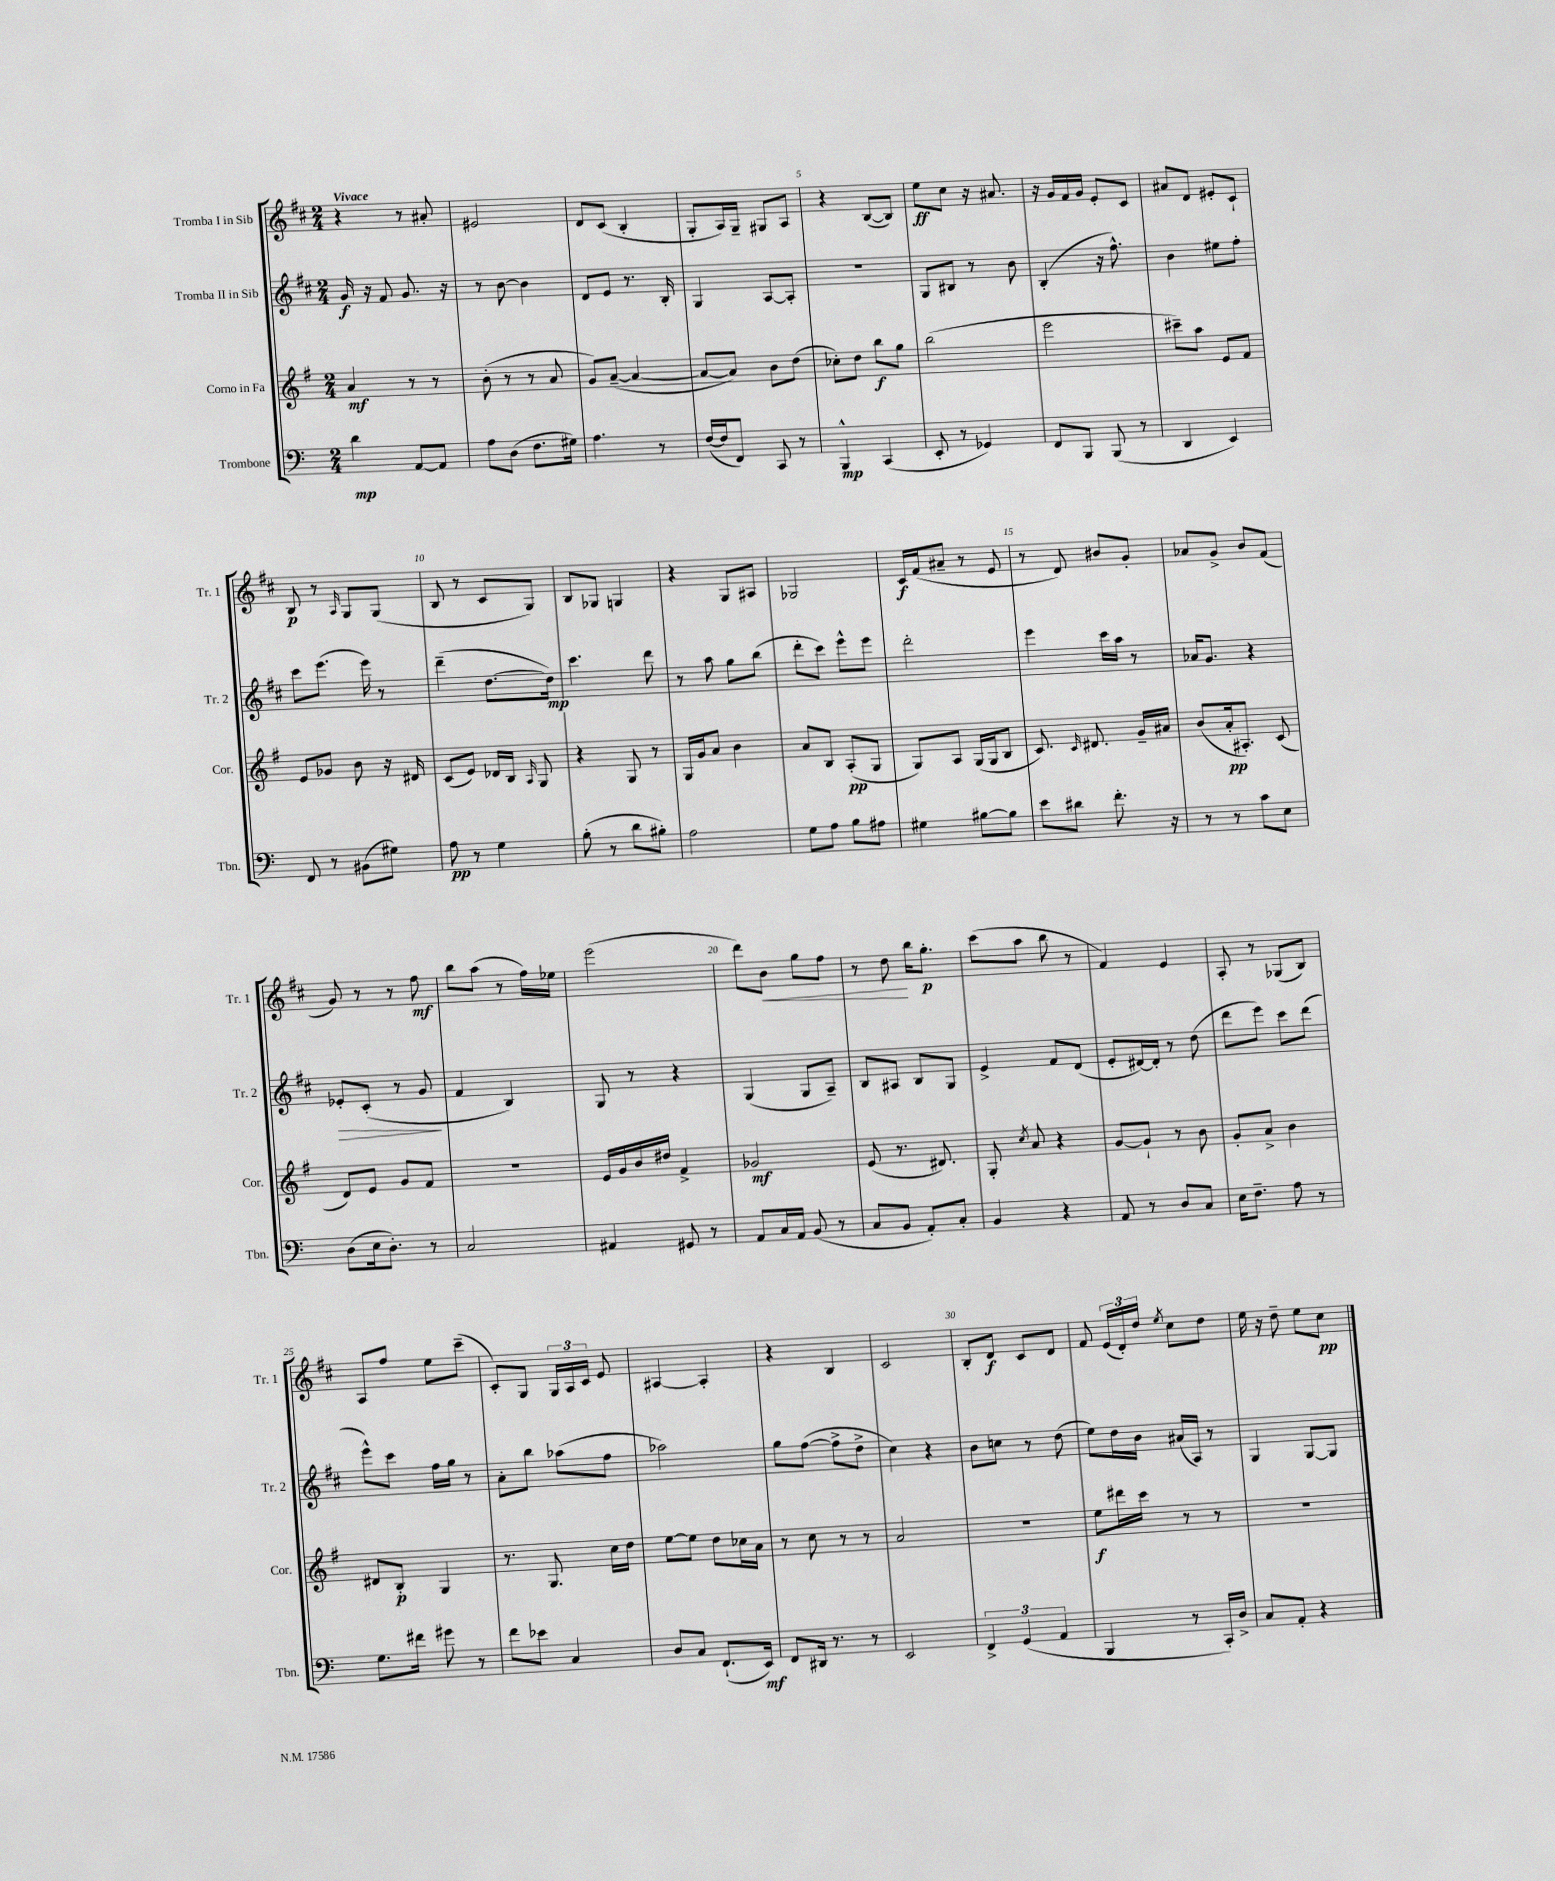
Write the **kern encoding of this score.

**kern	**dynam	**kern	**dynam	**kern	**dynam	**kern	**dynam
*part4	*part4	*part3	*part3	*part2	*part2	*part1	*part1
*staff4	*staff4	*staff3	*staff3	*staff2	*staff2	*staff1	*staff1
*I"Trombone	*	*I"Corno in Fa	*	*I"Tromba II in Sib	*	*I"Tromba I in Sib	*
*I'Tbn.	*	*I'Cor.	*	*I'Tr. 2	*	*I'Tr. 1	*
*clefF4	*	*clefG2	*	*clefG2	*	*clefG2	*
*k[]	*	*k[f#]	*	*k[f#c#]	*	*k[f#c#]	*
*M2/4	*	*M2/4	*	*M2/4	*	*M2/4	*
=1	=1	=1	=1	=1	=1	=1	=1
!	!	!	!	!	!	!LO:TX:a:B:t=Vivace	!
4d\	mp	4a/	mf	16g/	f	4r	.
.	.	.	.	16r	.	.	.
.	.	.	.	8f#/	.	.	.
[8AA/L	.	8r	.	8.g/	.	8r	.
8AA/J]	.	8r	.	.	.	8a#X'/	.
.	.	.	.	16r	.	.	.
=2	=2	=2	=2	=2	=2	=2	=2
8A\L	.	(8b'\	.	8r	.	2e#X/	.
(8D\J	.	8r	.	[8b\	.	.	.
8.F\L	.	8r	.	4b\]	.	.	.
.	.	8a/	.	.	.	.	.
16G#X\Jk)	.	.	.	.	.	.	.
=3	=3	=3	=3	=3	=3	=3	=3
4.A\	.	8g/L)	.	8d/L	.	8d/L	.
.	.	([8a~/J	.	8e/J	.	(8c#/J	.
.	.	4a/_	.	8.r	.	4B'/	.
8r	.	.	.	.	.	.	.
.	.	.	.	16B'/	.	.	.
=4	=4	=4	=4	=4	=4	=4	=4
([16F/LL	.	8a/L_	.	4G/	.	8G'/L	.
16F/J]	.	.	.	.	.	.	.
8FF/J)	.	8a/J])	.	.	.	16A/L)	.
.	.	.	.	.	.	16G~/JJ	.
8CC/	.	8b\L	.	[8A/L	.	8G#X/L	.
8r	.	(8dd\J	.	8A'/J]	.	8A/J	.
=5	=5	=5	=5	=5	=5	=5	=5
4BBB^^/	mp	8cc-X'\L)	.	2r	.	4r	.
.	.	8dd\J	.	.	.	.	.
(4CC/	.	8bb\L	f	.	.	([8B/L	.
.	.	8gg\J	.	.	.	8B/J])	.
=6	=6	=6	=6	=6	=6	=6	=6
8EE'/	.	(2bb\	.	8G/L	.	8ee\L	ff
8r	.	.	.	8B#X/J	.	8cc#\J	.
4GG-X/)	.	.	.	8r	.	16r	.
.	.	.	.	.	.	8.a#X/	.
.	.	.	.	8b\	.	.	.
=7	=7	=7	=7	=7	=7	=7	=7
8FF/L	.	2eee\	.	(4B'/	.	16r	.
.	.	.	.	.	.	16g/LL	.
8BBB/J	.	.	.	.	.	16f#/	.
.	.	.	.	.	.	16g/JJ	.
(8BBB/	.	.	.	16r	.	8e'/L	.
.	.	.	.	8.ff#^^\)	.	.	.
8r	.	.	.	.	.	8c#/J	.
=8	=8	=8	=8	=8	=8	=8	=8
4DD/	.	8ccc#X~\L)	.	4b\	.	8a#X/L	.
.	.	8aa\J	.	.	.	8d/J	.
4EE/)	.	8e/L	.	8ee#X\L	.	8e#X'/L	.
.	.	8f#/J	.	8ff#'\J	.	8c#`/J	.
!!LO:LB:g=z
=9	=9	=9	=9	=9	=9	=9	=9
8FF/	.	8e/L	.	8ccc#\L	.	8B/	p
8r	.	8g-X/J	.	(8.eee\J	.	8r	.
.	.	.	.	.	.	16qqA/	.
(8BB#X\L	.	8b\	.	.	.	8G/L	.
.	.	.	.	16eee\)	.	.	.
8G#X\J)	.	16r	.	8r	.	(8G/J	.
.	.	16d#X/	.	.	.	.	.
=10	=10	=10	=10	=10	=10	=10	=10
8A\	pp	(8c/L	.	(4ddd~\	.	8B/	.
8r	.	8e/J)	.	.	.	8r	.
4G\	.	16d-X/LL	.	[8.dd\L	.	8c#/L	.
.	.	16B/JJ	.	.	.	.	.
.	.	16qqA/	.	.	.	.	.
.	.	8G/	.	.	.	8G/J)	.
.	.	.	.	16dd\Jk])	mp	.	.
=11	=11	=11	=11	=11	=11	=11	=11
(8B'\	.	4r	.	4.ccc#\	.	8B/L	.
8r	.	.	.	.	.	8G-X/J	.
8d\L	.	8G/	.	.	.	4Gn/	.
8B#X'\J)	.	8r	.	8ddd\	.	.	.
=12	=12	=12	=12	=12	=12	=12	=12
2A\	.	16G/LL	.	8r	.	4r	.
.	.	16g/J	.	.	.	.	.
.	.	8a/J	.	8aa\	.	.	.
.	.	4b\	.	8gg\L	.	8G/L	.
.	.	.	.	(8bb\J	.	8A#X/J	.
=13	=13	=13	=13	=13	=13	=13	=13
8G\L	.	8a/L	.	8ddd'\L	.	2G-X/	.
8A\J	.	8B/J	.	8ccc#\J)	.	.	.
8B\L	.	(8A'/L	pp	8eee^^\L	.	.	.
8A#X\J	.	8G/J	.	8eee\J	.	.	.
=14	=14	=14	=14	=14	=14	=14	=14
4G#X\	.	8G/L)	.	2ddd'\	.	16c#/LL	f
.	.	.	.	.	.	(16f#/J	.
.	.	8A/J	.	.	.	8a#X~/J	.
[8B#X\L	.	(16G/LL	.	.	.	8r	.
.	.	16G/J	.	.	.	.	.
8B#\J]	.	8B/J	.	.	.	8e/	.
=15	=15	=15	=15	=15	=15	=15	=15
8e\L	.	8.c/)	.	4eee\	.	8r	.
8d#X\J	.	.	.	.	.	8d/)	.
.	.	16qqc/	.	.	.	.	.
.	.	8.d#X/	.	.	.	.	.
8.f'\	.	.	.	16ccc#\LL	.	8b#X/L	.
.	.	.	.	16aa\JJ	.	.	.
.	.	16g~/LL	.	8r	.	8g'/J	.
16r	.	16a#X/JJ	.	.	.	.	.
=16	=16	=16	=16	=16	=16	=16	=16
8r	.	(8b/L	.	16a-X/KL	.	8a-X/L	.
.	.	.	.	8.g/J	.	.	.
8r	.	16a'/k	pp	.	.	8g^/J	.
.	.	8.A#X'/J)	.	.	.	.	.
8c\L	.	.	.	4r	.	8b/L	.
8E\J	.	(8c/	.	.	.	(8f#/J	.
!!LO:LB:g=z
=17	=17	=17	=17	=17	=17	=17	=17
!	!	!	!	!	!LO:HP:b	!	!
(8D\L	.	8d/L)	.	8e-X'/L	>	8g/)	.
16E\k	.	8e/J	.	(8c#'/J	.	8r	.
8.D'\J)	.	.	.	.	.	.	.
.	.	8g/L	.	8r	.	8r	.
8r	.	8f#/J	.	8g/	.	8ff#\	mf
.	.	.	.	.	]	.	.
=18	=18	=18	=18	=18	=18	=18	=18
2C/	.	2r	.	4f#/	.	8bb\L	.
.	.	.	.	.	.	(8aa\J	.
.	.	.	.	4B/)	.	8r	.
.	.	.	.	.	.	16ff#\LL)	.
.	.	.	.	.	.	16ee-X\JJ	.
=19	=19	=19	=19	=19	=19	=19	=19
4AA#X/	.	16e/LL	.	8G/	.	(2eee\	.
.	.	16g/	.	.	.	.	.
.	.	16b/	.	8r	.	.	.
.	.	16dd#X/JJ	.	.	.	.	.
8GG#X/	.	4f#^/	.	4r	.	.	.
8r	.	.	.	.	.	.	.
=20	=20	=20	=20	=20	=20	=20	=20
8AA/L	.	2g-X/	mf	(4G/	.	8ddd\L)	.
!	!	!	!	!	!	!	!LO:HP:b
16C/L	.	.	.	.	.	8b\J	<
16AA/JJ	.	.	.	.	.	.	.
(8BB/	.	.	.	8G/L	.	8gg\L	.
8r	.	.	.	8A~/J)	.	8ff#\J	.
=21	=21	=21	=21	=21	=21	=21	=21
8C/L	.	(8e/	.	8B/L	.	8r	.
8BB/J	.	8.r	.	8A#X/J	.	8dd\	.
8AA'/L)	.	.	.	8B/L	.	16bb\KL	[
.	.	8.d#X/)	.	.	.	8.gg'\J	p
8C'/J	.	.	.	8G/J	.	.	.
=22	=22	=22	=22	=22	=22	=22	=22
4BB/	.	8G'/	.	4e^/	.	(8ccc#\L	.
.	.	8qcc/	.	.	.	.	.
.	.	8a/	.	.	.	8aa\J	.
4r	.	4r	.	8f#/L	.	8bb\	.
.	.	.	.	(8d/J	.	8r	.
=23	=23	=23	=23	=23	=23	=23	=23
8AA/	.	[8g/L	.	8e'/L	.	4f#/)	.
8r	.	8g`/J]	.	[16d#X/L)	.	.	.
.	.	.	.	16d#'/JJ]	.	.	.
8D/L	.	8r	.	8r	.	4e/	.
8C/J	.	8b\	.	(8dd\	.	.	.
=24	=24	=24	=24	=24	=24	=24	=24
16E\KL	.	8g'/L	.	8ddd\L	.	8A'/	.
8.F~\J	.	.	.	.	.	.	.
.	.	8a^/J	.	8eee\J)	.	8r	.
8A\	.	4b\	.	8ccc#\L	.	(8G-X/L	.
8r	.	.	.	(8ddd\J	.	8B/J)	.
!!LO:LB:g=z
=25	=25	=25	=25	=25	=25	=25	=25
8.G\L	.	8d#X/L	.	8eee^^\L)	.	8A/L	.
.	.	8B'/J	p	8ccc#\J	.	8ff#/J	.
16f#X\Jk	.	.	.	.	.	.	.
8g#X\	.	4G/	.	16ff#\LL	.	8ee\L	.
.	.	.	.	16gg\JJ	.	.	.
8r	.	.	.	8r	.	(8ccc#~\J	.
=26	=26	=26	=26	=26	=26	=26	=26
8f\L	.	8.r	.	8a'\L	.	8c#'/L)	.
8e-X\J	.	.	.	8bb\J	.	8G/J	.
.	.	8.G/	.	.	.	.	.
4C/	.	.	.	(8aa-X\L	.	24G/LL	.
.	.	.	.	.	.	24A/	.
.	.	.	.	.	.	24c#/JJ	.
.	.	16cc\LL	.	8ff#\J	.	8e/	.
.	.	16dd\JJ	.	.	.	.	.
=27	=27	=27	=27	=27	=27	=27	=27
8D/L	.	[8ee\L	.	2aa-X\)	.	[4A#X/	.
8C/J	.	8ee\J]	.	.	.	.	.
(8.FF`/L	.	8dd\L	.	.	.	4A#'/]	.
.	.	16cc-X\L	.	.	.	.	.
16EE/Jk)	mf	16a\JJ	.	.	.	.	.
=28	=28	=28	=28	=28	=28	=28	=28
8FF/L	.	8r	.	8gg\L	.	4r	.
16DD#X/Jk	.	8cc\	.	([8ff#\J	.	.	.
8.r	.	.	.	.	.	.	.
.	.	8r	.	8ff#^\L]	.	4B/	.
8r	.	8r	.	8dd^\J	.	.	.
=29	=29	=29	=29	=29	=29	=29	=29
2EE/	.	2a/	.	4cc#\)	.	2c#/	.
.	.	.	.	4r	.	.	.
=30	=30	=30	=30	=30	=30	=30	=30
6FF^/	.	2r	.	8b\L	.	8B'/L	.
.	.	.	.	8ccn\J	.	8d/J	f
(6GG/	.	.	.	.	.	.	.
.	.	.	.	8r	.	8c#/L	.
6AA/	.	.	.	.	.	.	.
.	.	.	.	(8dd\	.	8d/J	.
=31	=31	=31	=31	=31	=31	=31	=31
4BBB/	.	8ee\L	f	8ee\L)	.	8f#/	.
.	.	16ddd#X\L	.	16dd\L	.	(24e/LL	.
.	.	.	.	.	.	24d'/)	.
.	.	16ccc\JJ	.	16b\JJ	.	.	.
.	.	.	.	.	.	24dd/JJ	.
.	.	.	.	.	.	8qee/	.
8r	.	8r	.	(16a#X/LL	.	8cc#\L	.
.	.	.	.	16A/JJ)	.	.	.
16CC'/LL)	.	8r	.	8r	.	8dd\J	.
16D^/JJ	.	.	.	.	.	.	.
=32	=32	=32	=32	=32	=32	=32	=32
8C/L	.	2r	.	4G/	.	16ee\	.
.	.	.	.	.	.	16r	.
8AA'/J	.	.	.	.	.	8dd~\	.
4r	.	.	.	[8G/L	.	8ee\L	.
.	.	.	.	8G/J]	.	8cc#\J	pp
==	==	==	==	==	==	==	==
*-	*-	*-	*-	*-	*-	*-	*-
